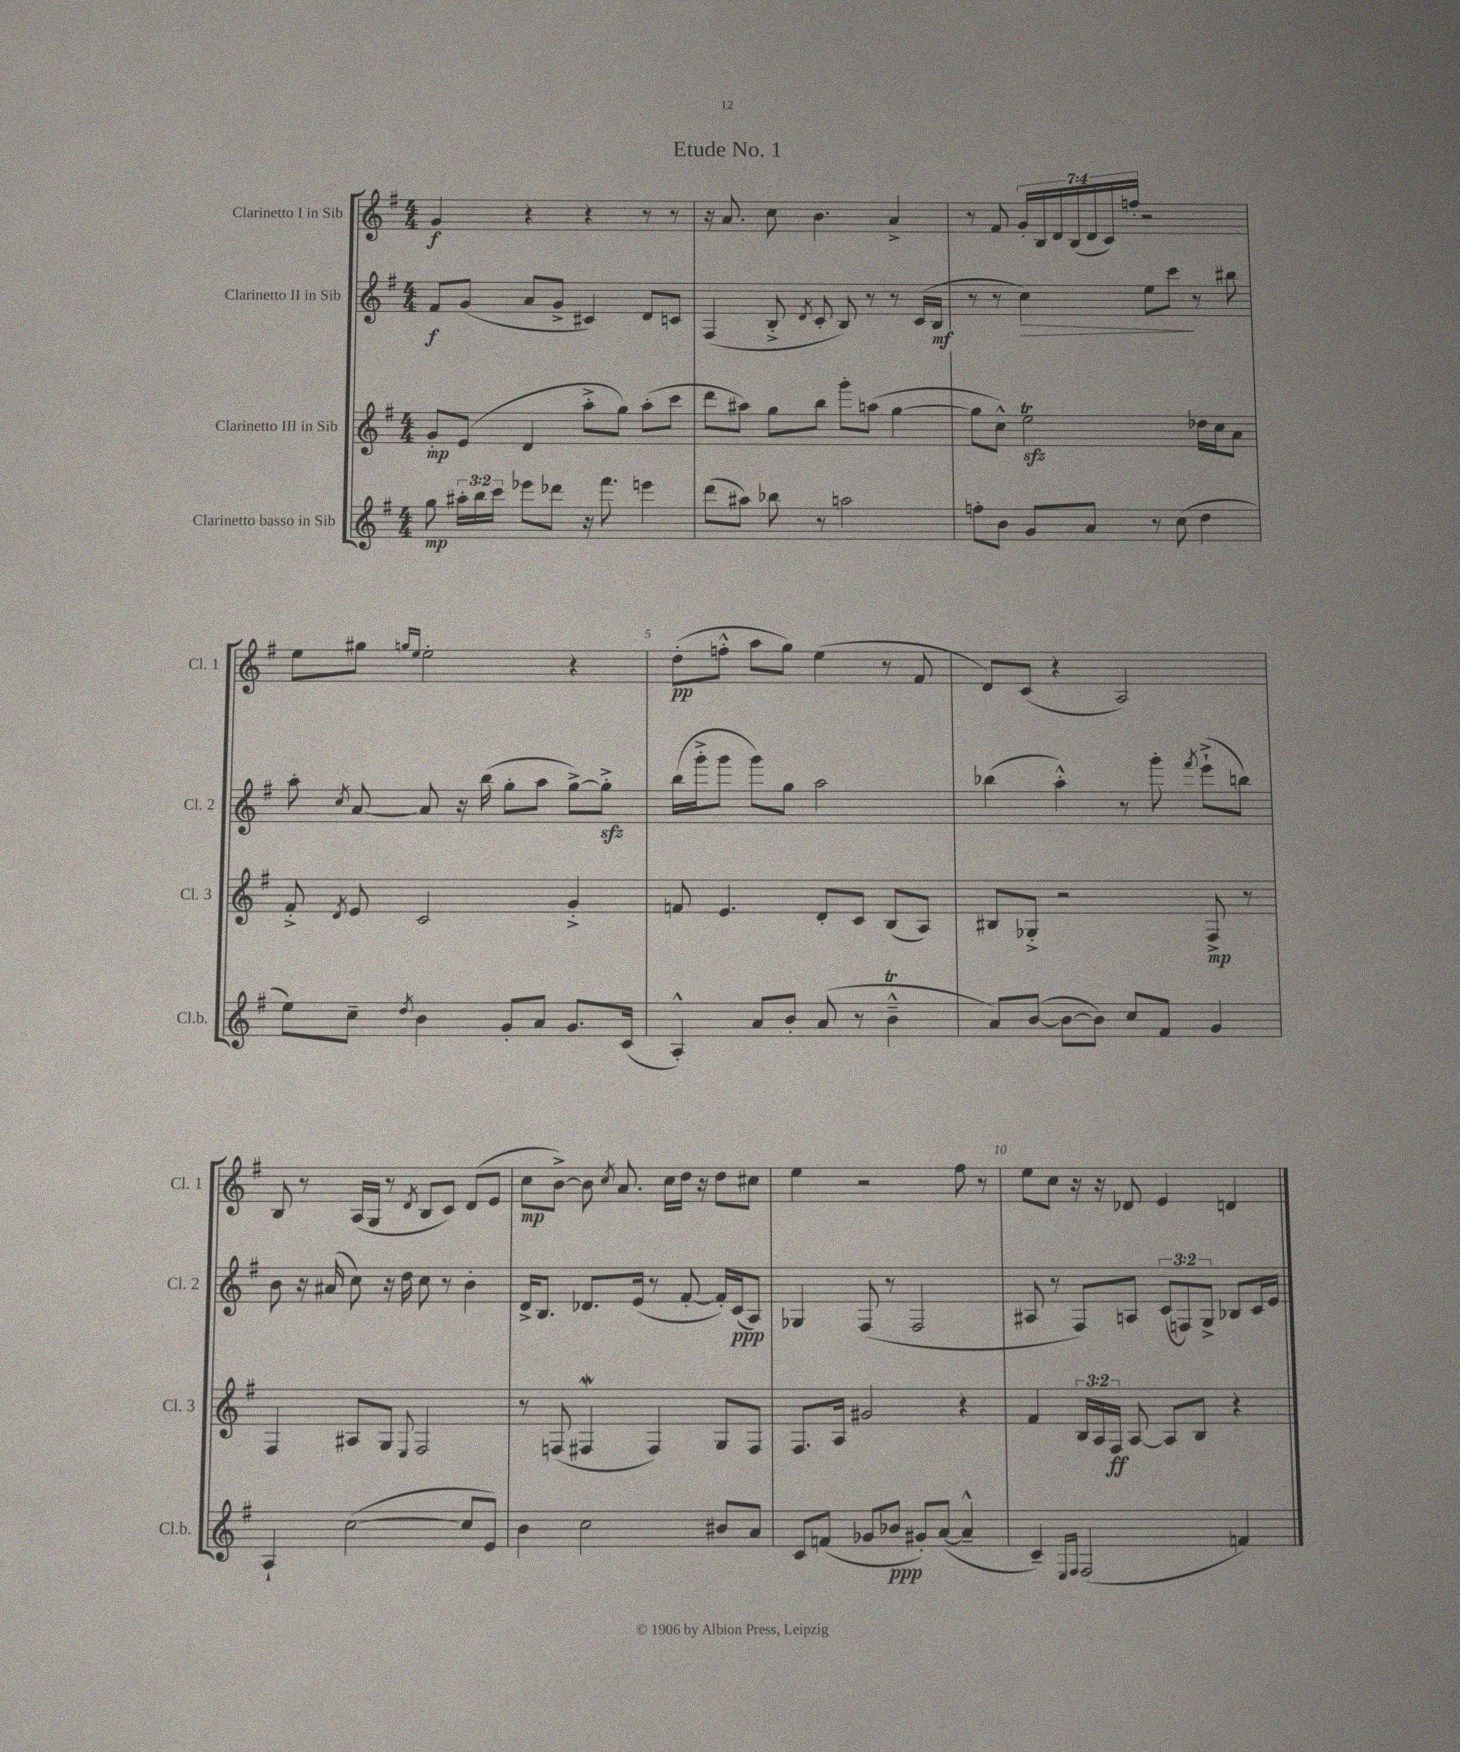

**kern	**kern	**kern	**kern
*staff4	*staff3	*staff2	*staff1
*clefG2	*clefG2	*clefG2	*clefG2
*k[f#]	*k[f#]	*k[f#]	*k[f#]
*M4/4	*M4/4	*M4/4	*M4/4
8gg\	8g'/L	8f#/L	4g/
24aa#'\LL	(8e/J	(8g/J	.
24bb\	.	.	.
24ccc\JJ	.	.	.
8eee-\L	4d/	8a/L	4r
8ddd-\J	.	8g^/J	.
16r	8aa'^\L	4c#/)	4r
8.fff#\	.	.	.
.	8gg\J)	.	.
4eee\	(8aa'\L	8d/L	8r
.	8ccc\J	8c/J	8r
=	=	=	=
(8ddd\L	8ddd\L	(4F#/	16r
.	.	.	8.a/
8aa#\J)	8aa#\J)	.	.
8bb-\	8gg\L	8B'^/	8cc\
.	.	8qd/	.
8r	8bb\J	8c'/	4.b\
2aa\	8ggg'\L	8B/)	.
.	(8aa\J	8r	.
.	[4gg\	8r	4a^/
.	.	(16c/LL	.
.	.	16B/JJ	.
=	=	=	=
8ff'\L	8gg\]L	8r	8r
8b\J	8cc^^\J)	8r	8f#/
8g/L	2ee\	4cc\)	28g'/LL
.	.	.	28B/
.	.	.	28d/
.	.	.	(28B/
8a/J	.	.	.
.	.	.	28d/
.	.	.	28c/)
.	.	.	28ff'/JJ
8r	.	8ee\L	2r
(8cc\	.	8ccc\J	.
4dd\	16dd-\LL	8r	.
.	16cc\J	.	.
.	8a\J	8bb#\	.
=	=	=	=
8ee\L)	8f#'^/	8aa'\	8ee\L
.	8qd/	8qcc/	.
8cc~\J	8e/	[8a/	8gg#\J
.	.	.	16qqgg/LL
8qdd/	.	.	16qqee/JJ
4b\	2c/	8a/]	2ee'\
.	.	16r	.
.	.	(16bb\	.
8g'/L	.	8gg'\L	.
8a/J	.	8aa\J	.
8.g/L	4g'^/	[8gg^\L)	4r
.	.	8gg'^\]J	.
(16c/Jk	.	.	.
=	=	=	=
4A'^^/)	8f/	(16bb\LL	(8dd'\L
.	.	16ggg'^\J	.
.	4.e/	8ggg\J	8ff'^^\J
8a/L	.	8ggg\L)	8aa\L
8b'/J	.	8gg\J	8gg\J)
(8a/	8d'/L	2aa\	(4ee\
8r	8c/J	.	.
4b~^^\	(8B/L	.	8r
.	8A/J)	.	8f#/
=	=	=	=
8a/L)	8B#/L	(4bb-\	8d/L)
([8b/J	8G-'^/J	.	(8c/J
8b\_L	2r	4aa'^^\)	4r
8b\]J)	.	.	.
8cc/L	.	8r	2A/)
8f#/J	.	8ggg'\	.
.	.	8qfff#/	.
4g/	8F#^/	(8eee`^\L	.
.	8r	8bb\J)	.
=	=	=	=
4A`/	4F#/	8b\	8B/
.	.	16r	8r
.	.	(16a#/	.
([2cc\	8A#/L	8cc\)	(16A/LL
.	.	.	16G/JJ
.	8G/J	16r	8r
.	.	16dd\	.
.	8qqE/	.	8qd/
.	2F#/	8cc\	8B/L
.	.	8r	8c/J)
8cc/]L	.	4b'\	(8d/L
8e/J)	.	.	8e/J
=	=	=	=
4b\	8r	16d^/LK	8cc\L
.	.	8.B/J	.
.	(8F/	.	[8b^\J)
2cc\	4F#/	8.d-/L	8b\]
.	.	.	8qcc/
.	.	.	8.a/
.	.	(16e/Jk	.
.	4F#/)	8r	.
.	.	.	16cc\LL
.	.	[8f#'/	16dd\JJ
.	.	.	16r
8b#/L	8G/L	16f#'/]LL)	8dd\L
.	.	(16c/J	.
8a/J	8F#/J	8A/J)	8cc#\J
=	=	=	=
8c/L	8.F#/L	4G-/	4ee\
(8f/J	.	.	.
.	16A/Jk	.	.
8g-/L	2g#/	(8F#/	2r
8b-/J	.	8r	.
8g#'/L)	.	2F#/	.
([8a/J	.	.	.
4a~^^/]	4r	.	8ff#\
.	.	.	8r
=	=	=	=
4c~/)	4f#/	8A#/	8ee\L
.	.	8r	8cc\J
16qqE/LL	.	.	.
16qqF#/JJ	.	.	.
(2F#/	24B/LL	8F#/L)	16r
.	24A/	.	.
.	.	.	16r
.	24F#/JJ	.	.
.	[8A/	8A/J	8d-/
.	8A/]L	(12c/L	4e/
.	.	12F/)	.
.	8B/J	.	.
.	.	12G^/J	.
4f/)	4r	8B-/L	4d/
.	.	16c/L	.
.	.	16e/JJ	.
==	==	==	==
*-	*-	*-	*-
